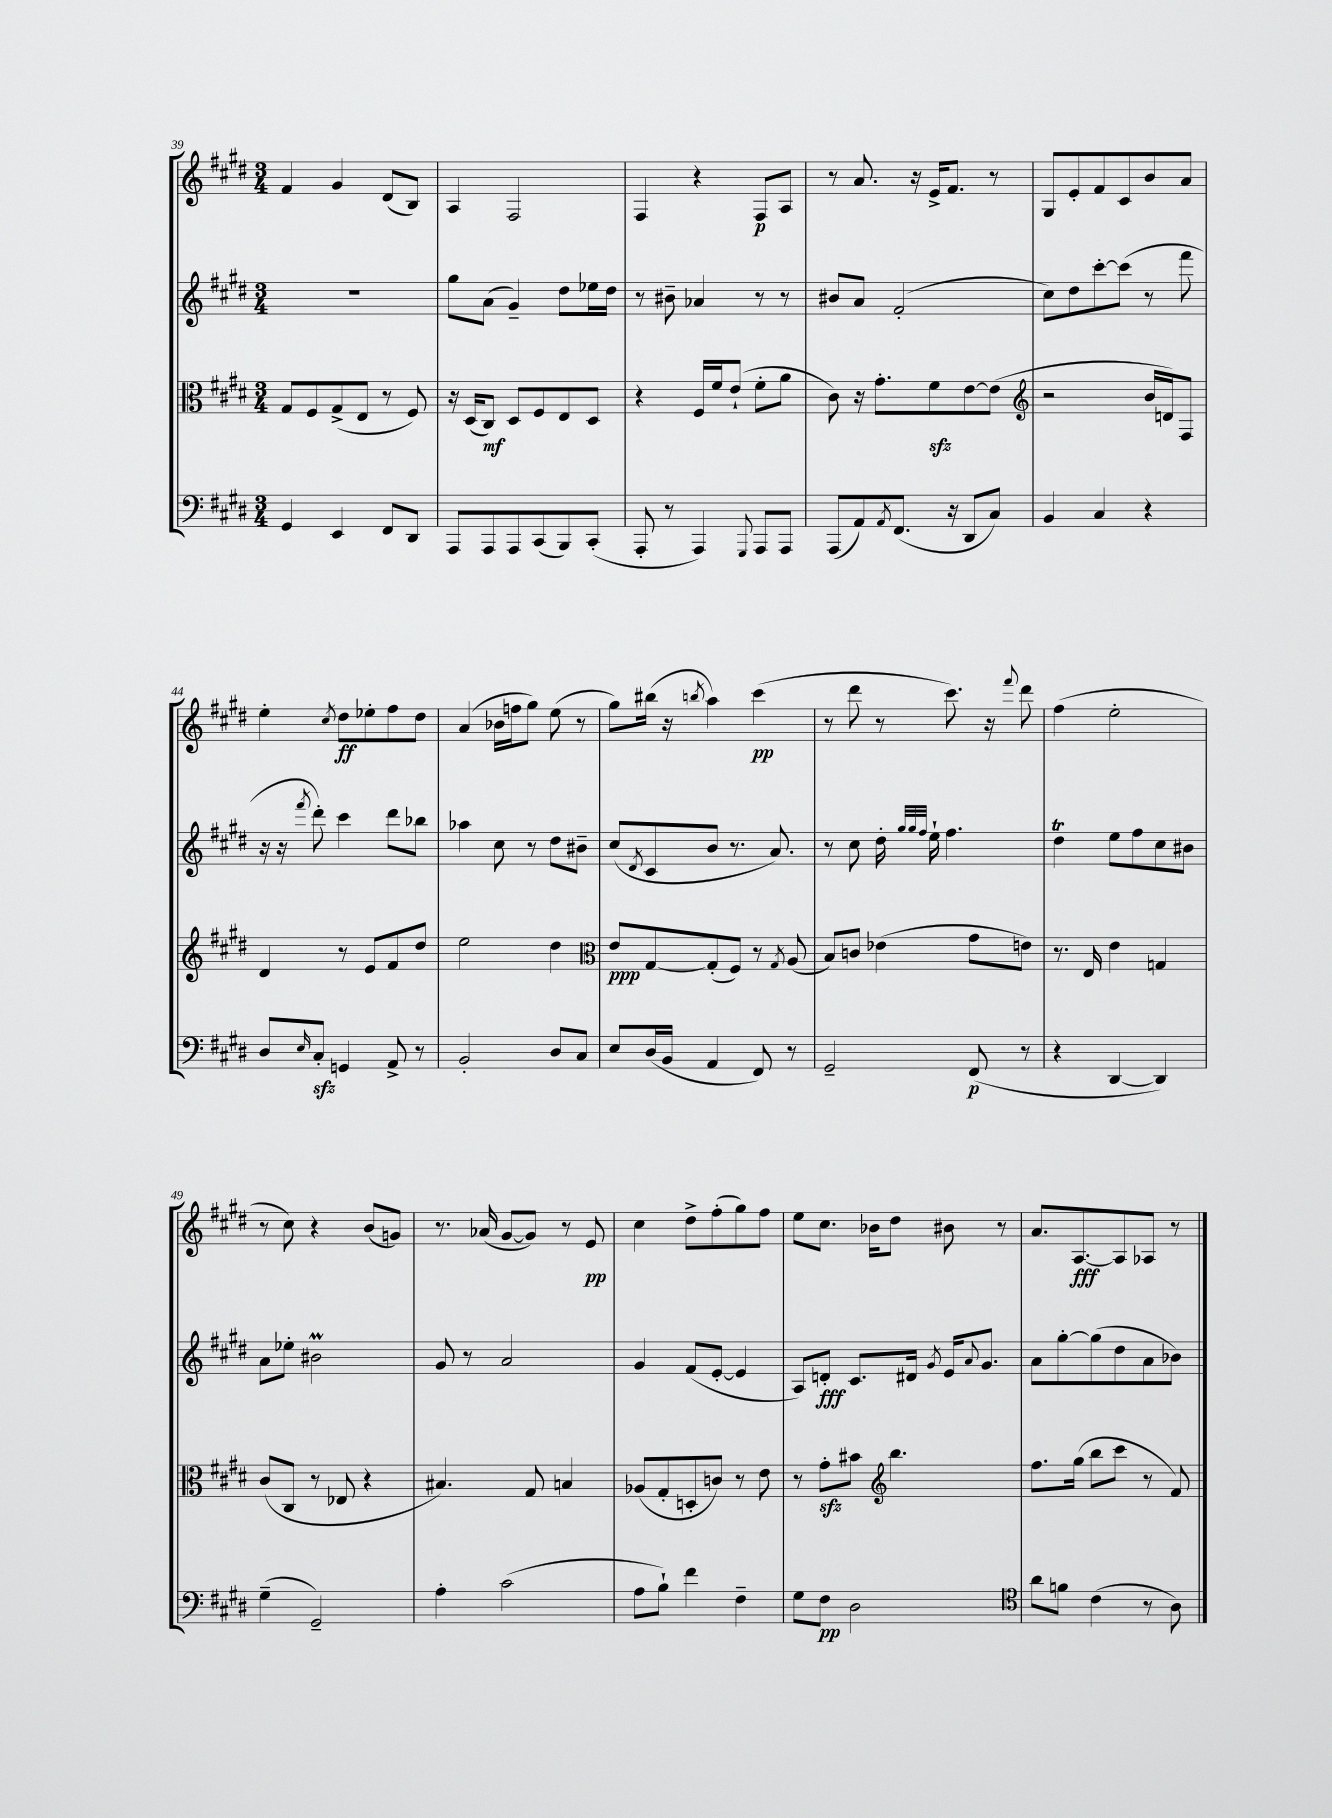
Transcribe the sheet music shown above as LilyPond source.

<<
\new StaffGroup <<
\new Staff = "s0" {
    \clef treble \key e \major \numericTimeSignature \time 3/4
    fis'4 gis'4 dis'8( b8) |
    a4 fis2 |
    fis4 r4 fis8\p a8 |
    r8 a'8. r16 e'16-> fis'8. r8 |
    gis8 e'8-. fis'8 cis'8 b'8 a'8 |
    e''4-. \acciaccatura { cis''8 } dis''8\ff ees''8-. fis''8 dis''8 |
    a'4( bes'16 f''16 gis''8) e''8( r8 |
    gis''8) bis''16( r16 \acciaccatura { b''8 } a''4) cis'''4\pp( |
    r8 dis'''8 r8 cis'''8.) r16 \appoggiatura { fis'''8 } dis'''8 |
    fis''4( e''2-. |
    r8 cis''8) r4 b'8( g'8) |
    r8. aes'16( gis'8~ gis'8) r8 e'8\pp |
    cis''4 dis''8-> fis''8-.( gis''8) fis''8 |
    e''8 cis''8. bes'16 dis''8 bis'8 r8 |
    a'8. a8.~\fff a8 aes8 r8 \bar "|." |
}
\new Staff = "s1" {
    \clef treble \key e \major \numericTimeSignature \time 3/4
    R2. |
    gis''8 a'8( gis'4--) dis''8 ees''16 dis''16 |
    r8 bis'8-- aes'4 r8 r8 |
    bis'8 a'8 fis'2-.( |
    cis''8) dis''8 cis'''8~-. cis'''8( r8 fis'''8 |
    r16 r16 \acciaccatura { fis'''8 } dis'''8-.) cis'''4 dis'''8 bes''8 |
    aes''4 cis''8 r8 dis''8 bis'8-- |
    cis''8( \acciaccatura { dis'8 } cis'8 b'8 r8. a'8.) |
    r8 cis''8 dis''16-. \grace { gis''32 gis''32 fis''32 } e''16-! fis''4. |
    dis''4\trill e''8 fis''8 cis''8 bis'8 |
    a'8 ees''8-. bis'2\prall |
    gis'8 r8 a'2 |
    gis'4 fis'8( e'8~-. e'4 |
    a8) d'8-.\fff cis'8. dis'16 \acciaccatura { gis'8 } e'16 \appoggiatura { a'8 } gis'8. |
    a'8 gis''8~-. gis''8( dis''8 a'8 bes'8) \bar "|." |
}
\new Staff = "s2" {
    \clef alto \key e \major \numericTimeSignature \time 3/4
    gis8 fis8 gis8->( e8 r8 fis8) |
    r16 dis16( cis8\mf) dis8 fis8 e8 dis8 |
    r4 fis16 fis'16 e'8-!( fis'8-. a'8 |
    cis'8) r16 gis'8.-. fis'8\sfz e'8~ e'8( |
    \clef treble r2 b'16 d'16) fis8 |
    dis'4 r8 e'8 fis'8 dis''8 |
    e''2 dis''4 |
    \clef alto e'8\ppp gis8~ gis8-.( fis8) r8 \acciaccatura { gis8 } a8( |
    b8) c'8 ees'4( gis'8 e'8) |
    r8. e16 e'4 g4 |
    cis'8( cis8 r8 ees8 r4 |
    bis4.) gis8 b4 |
    aes8( gis8-. d8-. c'8) r8 e'8 |
    r8 gis'8-.\sfz bis'8 \clef treble b''4. |
    fis''8. gis''16( b''8 cis'''8 r8 fis'8) \bar "|." |
}
\new Staff = "s3" {
    \clef bass \key e \major \numericTimeSignature \time 3/4
    gis,4 e,4 fis,8 dis,8 |
    a,,8 a,,8 a,,8 cis,8( b,,8) cis,8-.( |
    a,,8-. r8 a,,4) \appoggiatura { gis,,8 } a,,8 a,,8 |
    a,,8( a,8) \acciaccatura { a,8 } fis,8.( r16 dis,8 cis8) |
    b,4 cis4 r4 |
    dis8 \grace { e16 } cis8-.\sfz g,4 a,8-> r8 |
    b,2-. dis8 cis8 |
    e8 dis16( b,16 a,4 fis,8) r8 |
    gis,2-- fis,8\p( r8 |
    r4 dis,4~ dis,4) |
    gis4--( gis,2--) |
    a4-. cis'2( |
    a8 b8-!) fis'4 fis4-- |
    gis8 fis8\pp dis2 |
    \clef tenor a'8 f'8 cis'4( r8 a8) \bar "|." |
}
>>
>>
\layout { \context { \Score currentBarNumber = #39 } }
